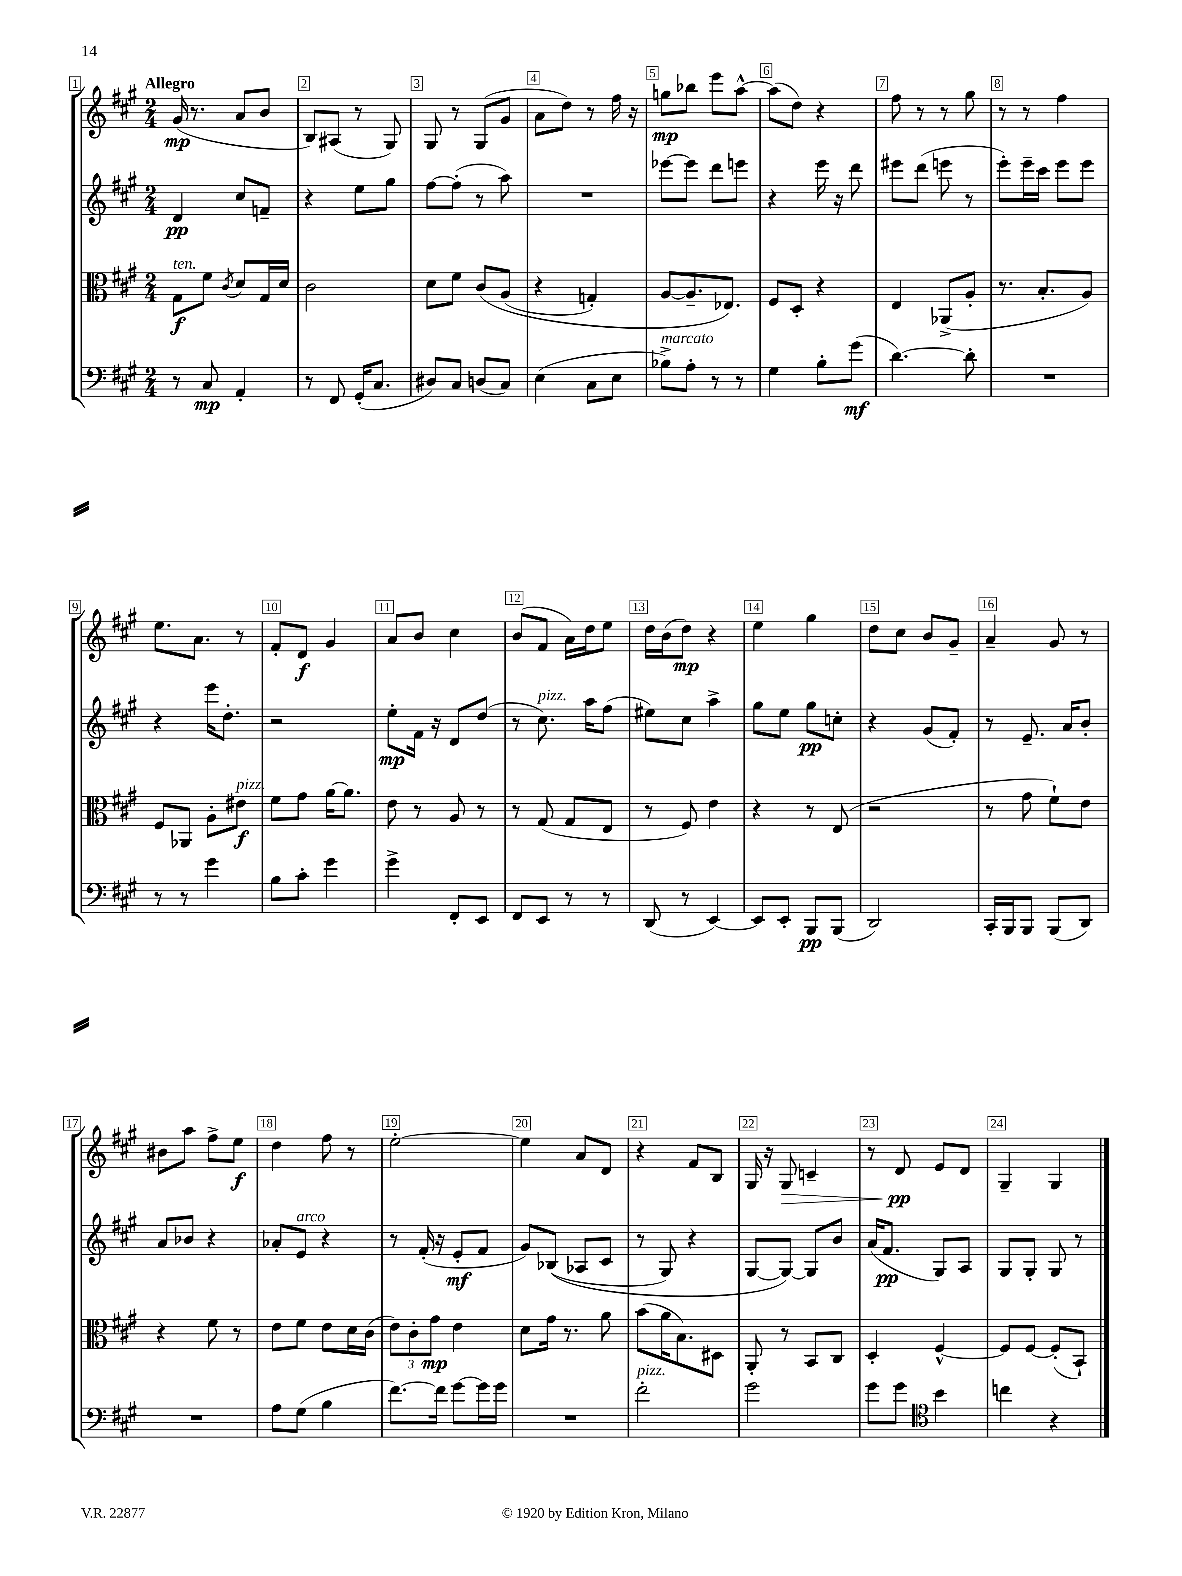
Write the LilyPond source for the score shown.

<<
\new StaffGroup <<
\new Staff = "s0" {
    \clef treble \key a \major \numericTimeSignature \time 2/4 \tempo "Allegro"
    gis'16\mp( r8. a'8 b'8 |
    b8) ais8( r8 gis8) |
    gis8 r8 gis8( gis'8 |
    a'8 d''8) r8 fis''16 r16 |
    g''8\mp bes''8 e'''8 a''8~-^ |
    a''8( d''8) r4 |
    fis''8 r8 r8 gis''8 |
    r8 r8 fis''4 |
    e''8. a'8. r8 |
    fis'8-. d'8\f gis'4 |
    a'8 b'8 cis''4 |
    b'8( fis'8 a'16) d''16 e''8 |
    d''16 b'16( d''8\mp) r4 |
    e''4 gis''4 |
    d''8 cis''8 b'8 gis'8-- |
    a'4-- gis'8 r8 |
    bis'8 a''8 fis''8-> e''8\f |
    d''4 fis''8 r8 |
    e''2~-. |
    e''4 a'8 d'8 |
    r4 fis'8 b8 |
    gis16 r16 gis8\> c'4-- |
    r8 d'8\pp\! e'8 d'8 |
    gis4-- gis4 \bar "|." |
}
\new Staff = "s1" {
    \clef treble \key a \major \numericTimeSignature \time 2/4
    d'4\pp cis''8 f'8-- |
    r4 e''8 gis''8 |
    fis''8~ fis''8-.( r8 a''8) |
    R2 |
    ees'''8~ ees'''8 d'''8 e'''8 |
    r4 e'''16 r16 d'''8 |
    eis'''8 d'''8( e'''8 r8 |
    e'''8-.) e'''16-- cis'''16 e'''8 e'''8 |
    r4 e'''16 d''8.-. |
    r2 |
    e''8-.\mp fis'16 r16 d'8 d''8( |
    r8 cis''8.^\markup { \italic "pizz." }) a''16 fis''8( |
    eis''8) cis''8 a''4-> |
    gis''8 e''8 gis''8\pp c''8-. |
    r4 gis'8( fis'8-.) |
    r8 e'8.-- a'16 b'8-. |
    a'8 bes'8 r4 |
    aes'8-. e'8^\markup { \italic "arco" } r4 |
    r8 fis'16-.( r16 e'8-.\mf fis'8 |
    gis'8) bes8(\( aes8 cis'8 |
    r8 gis8) r4 |
    gis8~ gis8~\) gis8 b'8 |
    a'16( fis'8.\pp gis8) a8 |
    gis8 gis8-. gis8 r8 \bar "|." |
}
\new Staff = "s2" {
    \clef alto \key a \major \numericTimeSignature \time 2/4
    gis8\f^\markup { \italic "ten." } fis'8 \acciaccatura { cis'8 } d'8 gis16 d'16 |
    cis'2 |
    d'8 fis'8 cis'8\( a8( |
    r4 g4-.) |
    a8~ a8.-- ees8.\) |
    fis8 d8-. r4 |
    e4 aes,8->( a8-. |
    r8. b8.-. a8) |
    fis8 aes,8 a8-. eis'8\f^\markup { \italic "pizz." } |
    fis'8 gis'8 a'16~ a'8. |
    e'8 r8 a8 r8 |
    r8 gis8( gis8 e8 |
    r8 fis8) e'4 |
    r4 r8 e8( |
    r2 |
    r8 gis'8 fis'8-!) e'8 |
    r4 fis'8 r8 |
    e'8 fis'8 e'8 d'16 cis'16( |
    \tuplet 3/2 { e'8) cis'8-. gis'8\mp } e'4 |
    d'8 gis'16 r8. a'8 |
    b'8( a'16 b8.) dis8 |
    a,8-. r8 b,8 cis8 |
    d4-. fis4~-^ |
    fis8 fis8~ fis8-.( b,8-!) \bar "|." |
}
\new Staff = "s3" {
    \clef bass \key a \major \numericTimeSignature \time 2/4
    r8 cis8\mp a,4-. |
    r8 fis,8 gis,16-.( cis8. |
    dis8) cis8 d8( cis8) |
    e4( cis8 e8 |
    bes8->^\markup { \italic "marcato" }) a8-. r8 r8 |
    gis4 b8-. gis'8\mf( |
    d'4.~) d'8-. |
    R2 |
    r8 r8 gis'4 |
    b8 cis'8-. gis'4 |
    gis'4-> fis,8-. e,8 |
    fis,8 e,8 r8 r8 |
    d,8( r8 e,4~) |
    e,8 e,8-. b,,8\pp b,,8( |
    d,2) |
    cis,16-. b,,16 b,,8 b,,8( d,8) |
    R2 |
    a8 gis8( b4 |
    fis'8.~) fis'16 gis'8~ gis'16 gis'16 |
    R2 |
    fis'2-.^\markup { \italic "pizz." } |
    gis'2 |
    gis'8 gis'8 \clef tenor b'4 |
    c''4 r4 \bar "|." |
}
>>
>>
\layout { \context { \Score \override BarNumber.break-visibility = ##(#f #t #t) barNumberVisibility = #all-bar-numbers-visible \override BarNumber.stencil = #(make-stencil-boxer 0.1 0.3 ly:text-interface::print) } }
